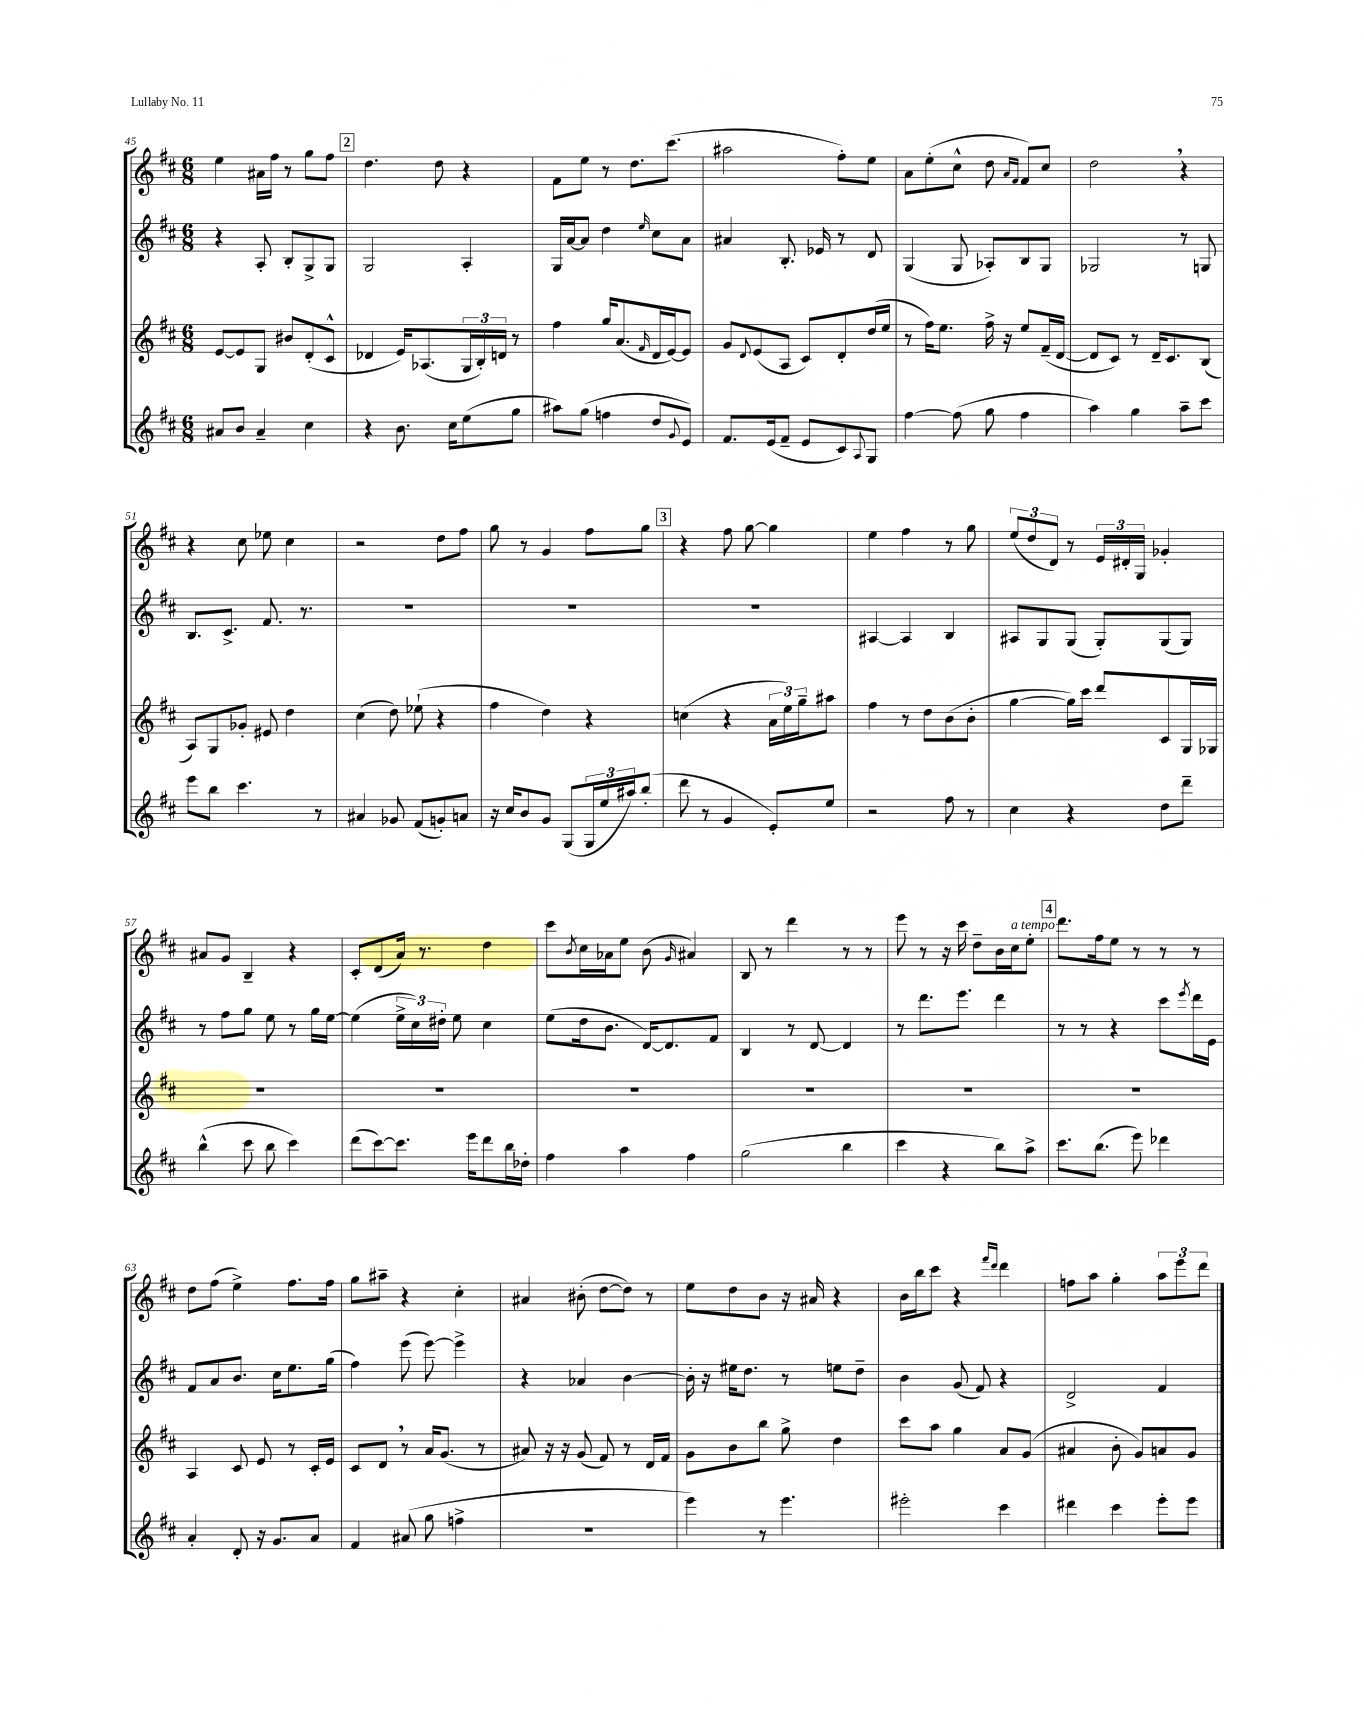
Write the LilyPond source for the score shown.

<<
\new StaffGroup <<
\new Staff = "s0" {
    \clef treble \key d \major \numericTimeSignature \time 6/8
    e''4 ais'16 fis''16 r8 g''8 fis''8 |
    \mark \markup { \box "2" } d''4. d''8 r4 |
    fis'8 e''8 r8 d''8. cis'''8.( |
    ais''2 fis''8-.) e''8 |
    a'8 e''8-.( cis''8-^ d''8 \grace { a'16 fis'16 } fis'8) cis''8 |
    d''2 \breathe r4 |
    r4 cis''8 ees''8 cis''4 |
    r2 d''8 fis''8 |
    g''8 r8 g'4 fis''8 g''8 |
    \mark \markup { \box "3" } r4 fis''8 g''8~ g''4 |
    e''4 fis''4 r8 g''8 |
    \tuplet 3/2 { e''8( d''8 d'8) } r8 \tuplet 3/2 { e'16 dis'16-. g16 } ges'4-. |
    ais'8 g'8 b4-- r4 |
    cis'8-. d'8( a'16) r8. d''4 |
    cis'''8 \acciaccatura { b'8 } cis''16 aes'16 e''8 b'8( \grace { g'16 } ais'4) |
    b8 r8 d'''4 r8 r8 |
    e'''8 r8 r16 cis'''16 d''8-- b'16 cis''16^\markup { \italic "a tempo" } e''8-. |
    \mark \markup { \box "4" } d'''8. fis''16 e''8 r8 r8 r8 |
    d''8 fis''8( e''4->) fis''8. fis''16 |
    g''8 ais''8-- r4 cis''4-. |
    ais'4 bis'8-.( d''8~ d''8) r8 |
    e''8 d''8 b'8 r16 ais'16 r4 |
    b'16 b''16 cis'''8 r4 \grace { fis'''16 d'''16 } d'''4 |
    f''8 a''8 g''4-. \tuplet 3/2 { a''8 e'''8 d'''8 } \bar "|." |
}
\new Staff = "s1" {
    \clef treble \key d \major \numericTimeSignature \time 6/8
    r4 a8-. b8-. g8-> g8 |
    \mark \markup { \box "2" } g2 a4-. |
    g16 a'16~ a'8 d''4 \grace { e''16 } cis''8 a'8 |
    ais'4 b8.-. ees'16 r8 d'8 |
    g4( g8 aes8-.) b8 g8 |
    ges2 r8 g8 |
    b8. cis'8.-> fis'8. r8. |
    R2. |
    R2. |
    \mark \markup { \box "3" } R2. |
    ais4~ ais4 b4 |
    ais8 g8 g8( g8-.) g8( g8) |
    r8 fis''8 g''8 e''8 r8 g''16 e''16~ |
    e''4( \tuplet 3/2 { e''16-> cis''16) dis''16-. } e''8 cis''4 |
    e''8( d''16 b'8. d'16~) d'8. fis'8 |
    b4 r8 d'8~ d'4 |
    r8 d'''8. e'''8. d'''4 |
    \mark \markup { \box "4" } r8 r8 r4 cis'''8 \acciaccatura { e'''8 } d'''16 e'16 |
    fis'8 a'8 b'8. cis''16 e''8. g''16( |
    fis''4) e'''8( e'''8~) e'''4-> |
    r4 aes'4 b'4~ |
    b'16-. r16 eis''16 d''8. r8 e''8 d''8-- |
    b'4 g'8( fis'8) r4 |
    d'2-> fis'4 \bar "|." |
}
\new Staff = "s2" {
    \clef treble \key d \major \numericTimeSignature \time 6/8
    e'8~ e'8 g8 bis'8 d'8-.( cis'8-^ |
    \mark \markup { \box "2" } des'4 e'16) aes8.( \tuplet 3/2 { g16 b16-.) d'16 } r8 |
    fis''4 g''16 a'8.( \grace { fis'16 } d'16 e'16~) e'8 |
    g'8 \appoggiatura { d'8 } e'8( a8 cis'8) d'8-. d''16( e''16 |
    r8 fis''16) e''8. fis''16-> r16 e''8 fis'16--( d'16~ |
    d'8 cis'8) r8 d'16-- cis'8. b8( |
    a8) g8 ges'8-. eis'8 d''4 |
    cis''4( d''8) ees''8-!( r4 |
    fis''4 d''4) r4 |
    \mark \markup { \box "3" } c''4( r4 \tuplet 3/2 { a'16 e''16) g''16-- } ais''8 |
    fis''4 r8 d''8 b'8( b'8-. |
    g''4~ g''16) cis'''16 d'''8 cis'8 g16 ges16 |
    R2. |
    R2. |
    R2. |
    R2. |
    R2. |
    \mark \markup { \box "4" } R2. |
    a4 cis'8 e'8 r8 cis'16-. e'16 |
    cis'8 d'8 \breathe r8 a'16 g'8.( r8 |
    ais'8) r16 r16 g'8( fis'8) r8 d'16 fis'16 |
    g'8 b'8 b''8 g''8-> d''4 |
    cis'''8 a''8 g''4 a'8 g'8( |
    ais'4 b'8-. g'8) a'8 g'8 \bar "|." |
}
\new Staff = "s3" {
    \clef treble \key d \major \numericTimeSignature \time 6/8
    ais'8 b'8 ais'4-- cis''4 |
    \mark \markup { \box "2" } r4 b'8. cis''16 e''8( g''8 |
    ais''8) g''8( f''4 d''8 \appoggiatura { g'8 } e'8) |
    fis'8. e'16( fis'8-- e'8 cis'8) \appoggiatura { a8 } g8 |
    fis''4~ fis''8( g''8 fis''4 |
    a''4) g''4 a''8-- cis'''8 |
    e'''8 b''8 cis'''4. r8 |
    ais'4 ges'8 fis'8( g'8-.) a'8 |
    r16 cis''16 b'8 g'8 g8( \tuplet 3/2 { g16 e''16 ais''16) } b''8-.( |
    \mark \markup { \box "3" } d'''8 r8 g'4 e'8-.) e''8 |
    r2 fis''8 r8 |
    cis''4 r4 d''8 d'''8-- |
    b''4-^( cis'''8 b''8 cis'''4) |
    d'''8( cis'''8~) cis'''8. e'''16 d'''8 b''16 des''16-. |
    fis''4 a''4 fis''4 |
    g''2( b''4 |
    cis'''4 r4 b''8) a''8-> |
    \mark \markup { \box "4" } cis'''8. b''8.( e'''8) des'''4 |
    a'4-. d'8-. r16 g'8. a'8 |
    fis'4 ais'8( g''8 f''4-> |
    R2. |
    e'''4) r8 e'''4. |
    eis'''2-. cis'''4 |
    dis'''4 cis'''4 e'''8-. e'''8 \bar "|." |
}
>>
>>
\layout { \context { \Score currentBarNumber = #45 } }
